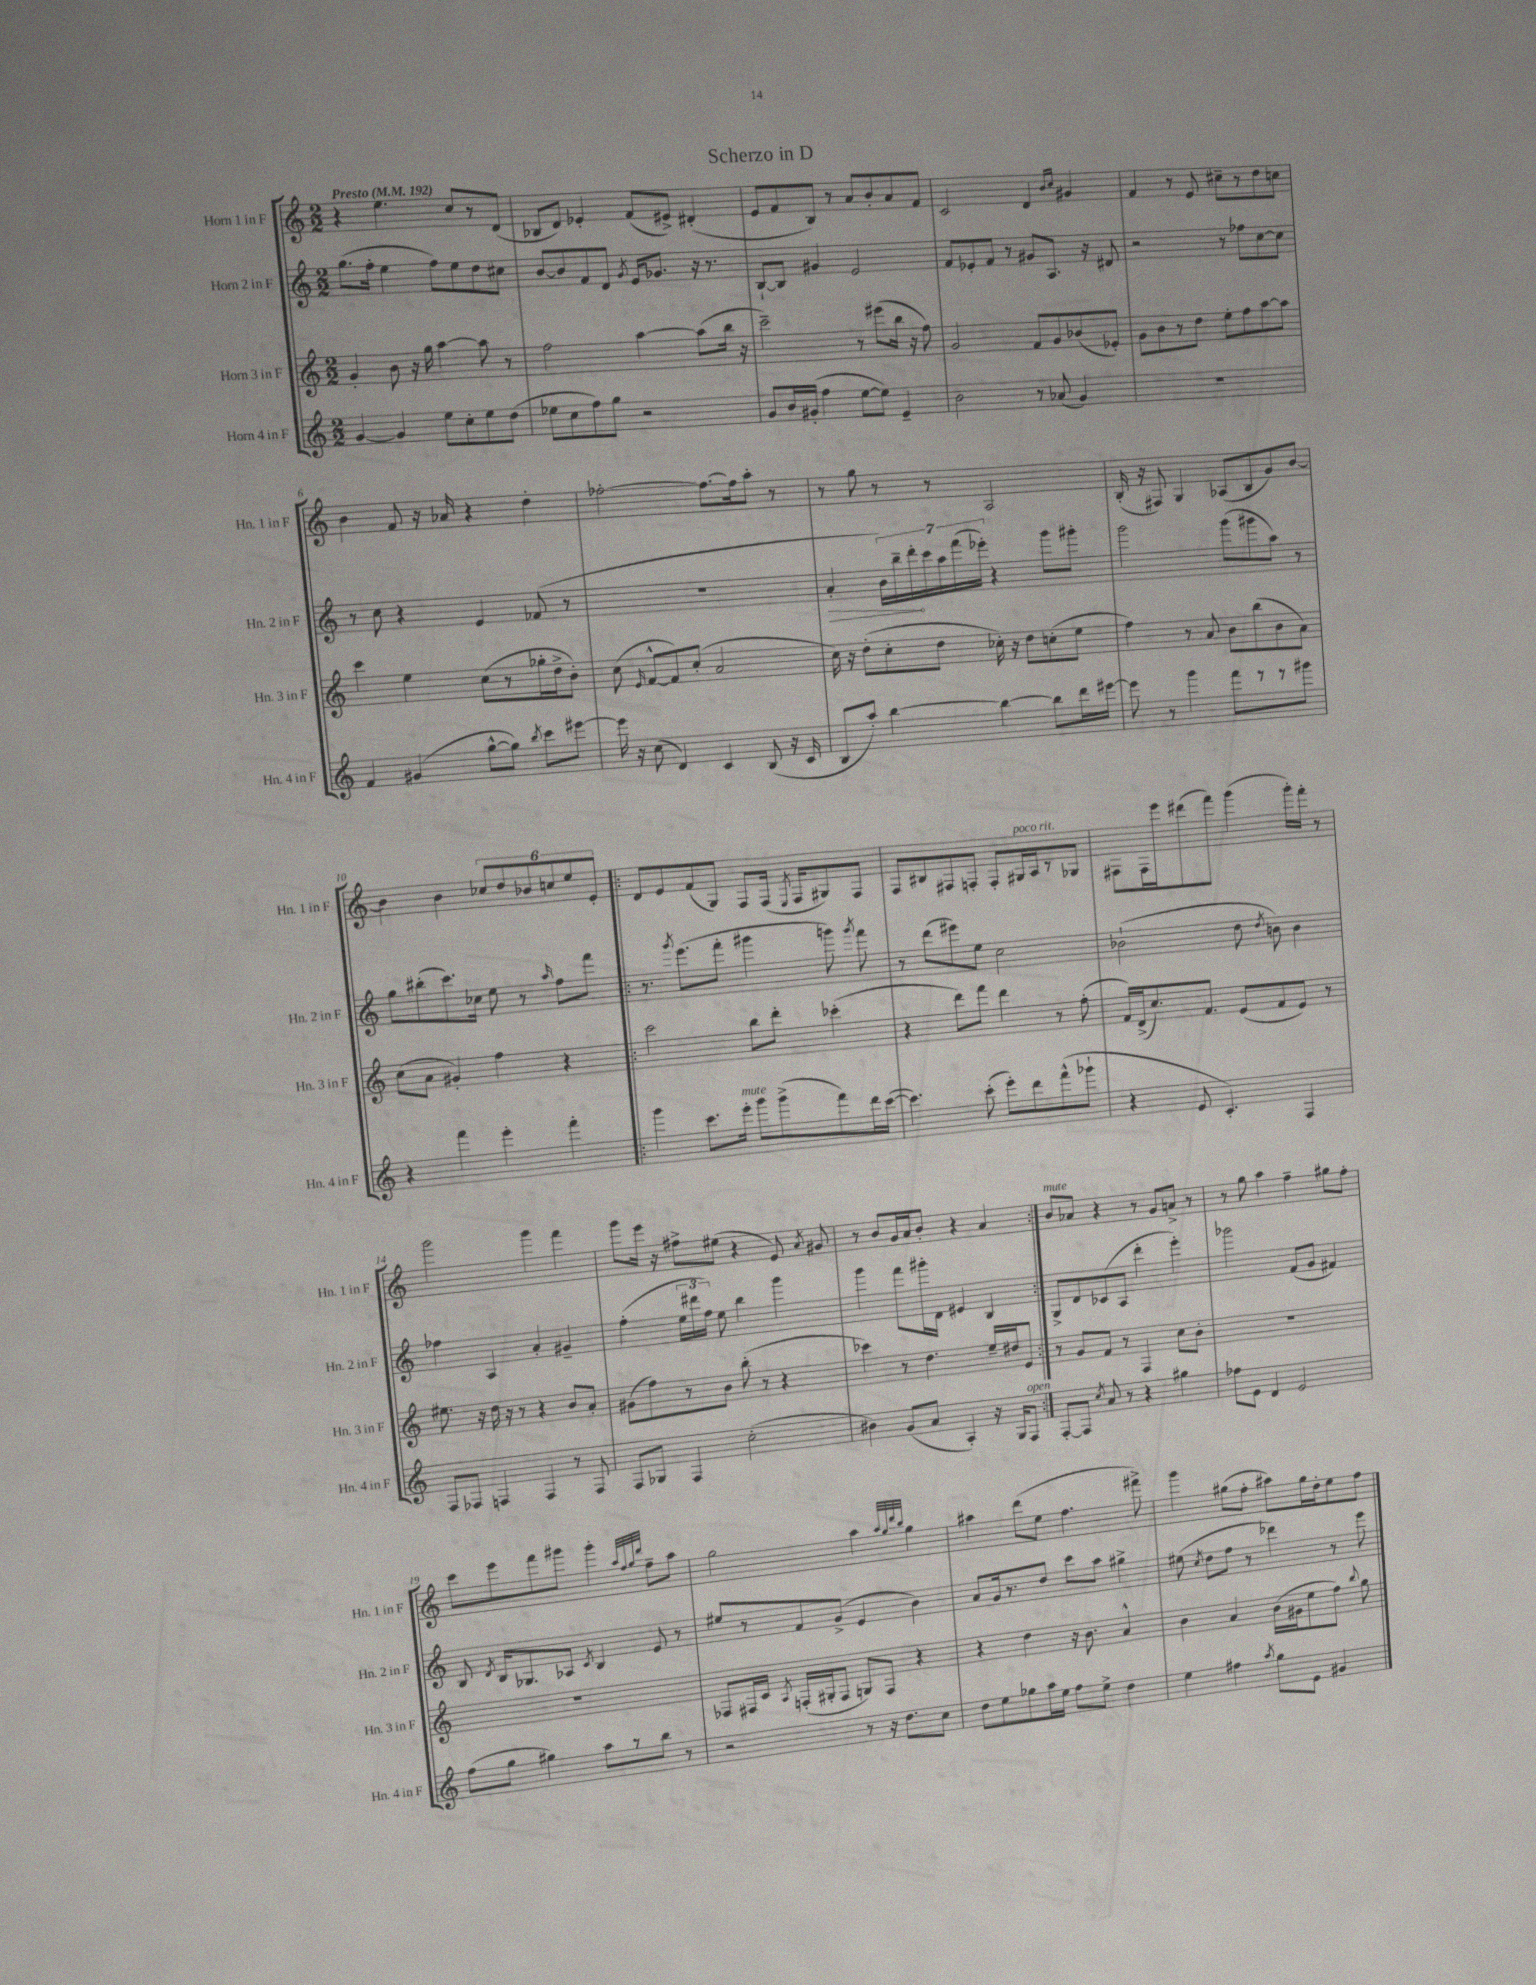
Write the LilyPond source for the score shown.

\header { title = "Scherzo in D" }
<<
\new StaffGroup <<
\new Staff = "s0" \with { instrumentName = "Horn 1 in F" shortInstrumentName = "Hn. 1 in F" } {
    \clef treble \key c \major \numericTimeSignature \time 2/2 \tempo "Presto" 4 = 192
    \autoBeamOff r4 e''4. c''8[ r8 d'8]( |
    bes8[ d'8]) ees'4-. f'8[( eis'8]->) dis'4-.( |
    e'8[ f'8 b8]) r8 a'8[ b'8-. a'8 f'8] |
    c'2 d'4 \grace { b'16[ c''16] } gis'4 |
    f'4 r8 e'8 cis''8[-- r8 d''8 c''8] |
    b'4 f'8 r16 aes'16 r4 d''4-. |
    fes''2~-. fes''8.[~ fes''16 a''8]-. r8 |
    r8 g''8 r8 r8 a2 |
    b16-.( r16 fis8) g4 aes8[( b8 g'8) b'8]~ |
    b'4 b'4 \tuplet 6/4 { ces''8[ d''8 bes'8 c''8 e''8 e'8]-. } |
    \repeat volta 2 { d'8[ e'8 f'8( g8]) f8[ f16]( \acciaccatura { e8 } f16[ gis8) f8] |
    f8[ bis8 fis8 f8]-. f8[-. gis16^\markup { \italic "poco rit." } a16 r8 ges8] |
    fis8[ fis16 e'''16 dis'''8( f'''8]) g'''4( g'''16[-.) f'''16]-. r8 |
    g'''2 g'''4 f'''4 |
    g'''8[ e'''16] r16 fis''8[-> eis''8]( r4 e'8) \acciaccatura { a'8 } gis'8 |
    r8 b'8[ g'16 a'16 b'8]-. r4 a'4 | }
    b'8[^\markup { \italic "mute" } aes'8] r4 r8 g'8[ a'8]-> r8 |
    r8 g''8 a''4 f''4-- gis''8[ f''8]-. |
    c'''8[ e'''8 f'''8 gis'''8] gis'''4-. \grace { a''32[ f''32 g''32 d'''32] } f''8[-- a''8] |
    g''2 a''4 \grace { a''32[ g''32 d'''32 b''32] } g''4 |
    ais''4 d'''8[( e''8] f''4. fis'''8->) |
    g'''4 gis''8[( f''8]-. ais''8[) gis''16 d''16-. e''8 f''8] \bar "|." |
}
\new Staff = "s1" \with { instrumentName = "Horn 2 in F" shortInstrumentName = "Hn. 2 in F" } {
    \clef treble \key c \major \numericTimeSignature \time 2/2
    \autoBeamOff g''8.[( f''16]-. e''4 f''8[) e''8 d''8 cis''8] |
    b'8[~ b'8 f'8 d'8] \acciaccatura { g'8 } e'16[ ges'8.] r16 r8. |
    b8[~-! b8] gis'4 e'2 |
    f'8[ ees'8-. f'8] r8 gis'8[ a8.] r16 dis'8 |
    r2 r8 fes''8[ c''8~ c''8] |
    r8 c''8 r4 e'4 fes'8( r8 |
    R1 |
    \once \override Hairpin.circled-tip = ##t a'4-.\> \tuplet 7/4 { b'16[) b''16-- d'''16-.\! c'''16 a''16 f'''16( ees'''16]-.) } r4 g'''8[ gis'''8]-. |
    g'''2 g'''8[( gis'''8 a''8]) r8 |
    g''8[ bis''8-.( c'''8.) ces''16] e''8 r8 \grace { a''16 } f''8[ f'''8] |
    \repeat volta 2 { r8. \acciaccatura { g'''8 } e'''8.[( f'''8]-. gis'''4 g'''8) \acciaccatura { g'''8 } f'''8 |
    r8 d'''8[( eis'''8) e''8] c''2 |
    bes'2-!( d''8 \acciaccatura { d''8 } b'8) b'4 |
    fes''4 a4 a'4-. gis'4-- |
    f''4-.( \tuplet 3/2 { e''16[ dis'''16 f''16]) } e''8 b''4 g'''4 |
    g'''4 f'''8[ gis'''16-. d'16] eis'4 b4 | }
    g8[-> d'8 ces'8( a8] d'''4-. e'''4-.) |
    ges'''2 f'8[( g'8] fis'4) |
    b8 \acciaccatura { d'8 } b16[ ges8. aes8] \acciaccatura { c'8 } b4 e'8 r8 |
    eis''8[ r8 f'8 g'8]->( e'4 b'4) |
    a'8[ g'16 r8. d''8] c'''8[ a''8] gis''4-> |
    eis''8( \acciaccatura { c''8 } d''8[ f''8] r8 des'''4) r8 e'''8 \bar "|." |
}
\new Staff = "s2" \with { instrumentName = "Horn 3 in F" shortInstrumentName = "Hn. 3 in F" } {
    \clef treble \key c \major \numericTimeSignature \time 2/2
    \autoBeamOff g'4-. b'8 r16 g''16 a''4~ a''8 r8 |
    f''2 a''4~ a''8[( b''16] r16 |
    c'''2--) r8 eis'''8[( b''16] r16 f''8) |
    g'2 f'8[ g'8 bes'8( ees'8]-.) |
    g'8[ b'8 r8 d''8] e''8[-. f''8 a''8~ a''8] |
    c'''4 e''4 c''8[( r8 ges''16-. d''16-> b'8]-.) |
    c''8( \grace { e'16 } f'8[~-^ f'8) c''8]-.( a'2 |
    c''16) r16 d''8[-.( c''8-. d''8] ces''16-.) r16 d''8[ c''8-.( e''8] |
    f''4) r8 a'8 b'8[ b''8( b'8 a'8]) |
    c''8[( a'8] gis'4-.) f''4 r4 |
    \repeat volta 2 { c'''2 b''8[ d'''8]-. ces'''4-.( |
    r4 d'''8[) f'''8] d'''4 r8 f''8-.( |
    f'16[) d'16->( c''8.) f'8.] e'8[( f'8 e'8]) r8 |
    eis''8. r16 d''16 r16 r8 r4 b'8[ a'8]-. |
    gis'8[( f''8) r8 b'8] b''8-.( r8 r4 |
    ces'''4) r8 d''4. e''16[-- dis''16 e'8] | }
    r8 g'8[ f'8] r8 f4 c''8[ b'8]-. |
    R1 |
    R1 |
    fes8[ fis16 c'16] \acciaccatura { a8 } f16[-.( gis16-. f8] g8[) f8] r4 |
    r4 d''4 r16 b'8. a'4-^ |
    b'4 a'4 b'16[( gis'16 e''8 f''8]) \appoggiatura { b''8 } g''8 \bar "|." |
}
\new Staff = "s3" \with { instrumentName = "Horn 4 in F" shortInstrumentName = "Hn. 4 in F" } {
    \clef treble \key c \major \numericTimeSignature \time 2/2
    \autoBeamOff g'4~ g'4 e''8[ c''8-. e''8 d''8]( |
    ees''8[ c''8 f''8) g''8] r2 |
    g'8[ b'16 gis'16]-.( f''4 e''8[~ e''8]) e'4-- |
    b'2 r8 aes'8( g'4) |
    R1 |
    f'4 gis'4( g''8[~-^ g''8]) \acciaccatura { b''8 } c'''8[ eis'''8]~ |
    eis'''16 r16 c''8( d'4) c'4 b8( r16 c'16 |
    b8[ a''8]-.) b''4~ b''4~ b''8[ d'''16 eis'''16]~ |
    eis'''8 r8 g'''4 f'''8[ r8 r8 gis'''8] |
    r4 f'''4 e'''4-. f'''4-. |
    \repeat volta 2 { g'''4 c'''8.[ e'''16]-.^\markup { \italic "mute" } g'''8[ g'''8->( f'''8) d'''16 c'''16]~( |
    c'''4.) c'''8-.( e'''8[-.) d'''8 f'''8-^( ges'''8]-! |
    r4 e'8 c'4.-.) f4 |
    f8[ fes8] f4 f4 r8 f8 |
    f8[ ges8] f4 c''2-.( |
    bis'4) g'8[( a'8] a4-.) r16 g16[ f8]^\markup { \italic "open" } | }
    f8[~-. f8] \acciaccatura { c''8 } a'8 r8 r4 gis''4 |
    fes''8[ e'8] d'4 e'2 |
    f''8[( g''8] gis''4) a''8[ r8 b''8] r8 |
    r2 r8 r16 d''8.[ c''8] |
    d''8[ e''8 ges''8 a''16 e''16] f''8[ e''8]-> d''4 |
    e''4 fis''4 \acciaccatura { a''8 } g''8[ e'8] gis'4 \bar "|." |
}
>>
>>
